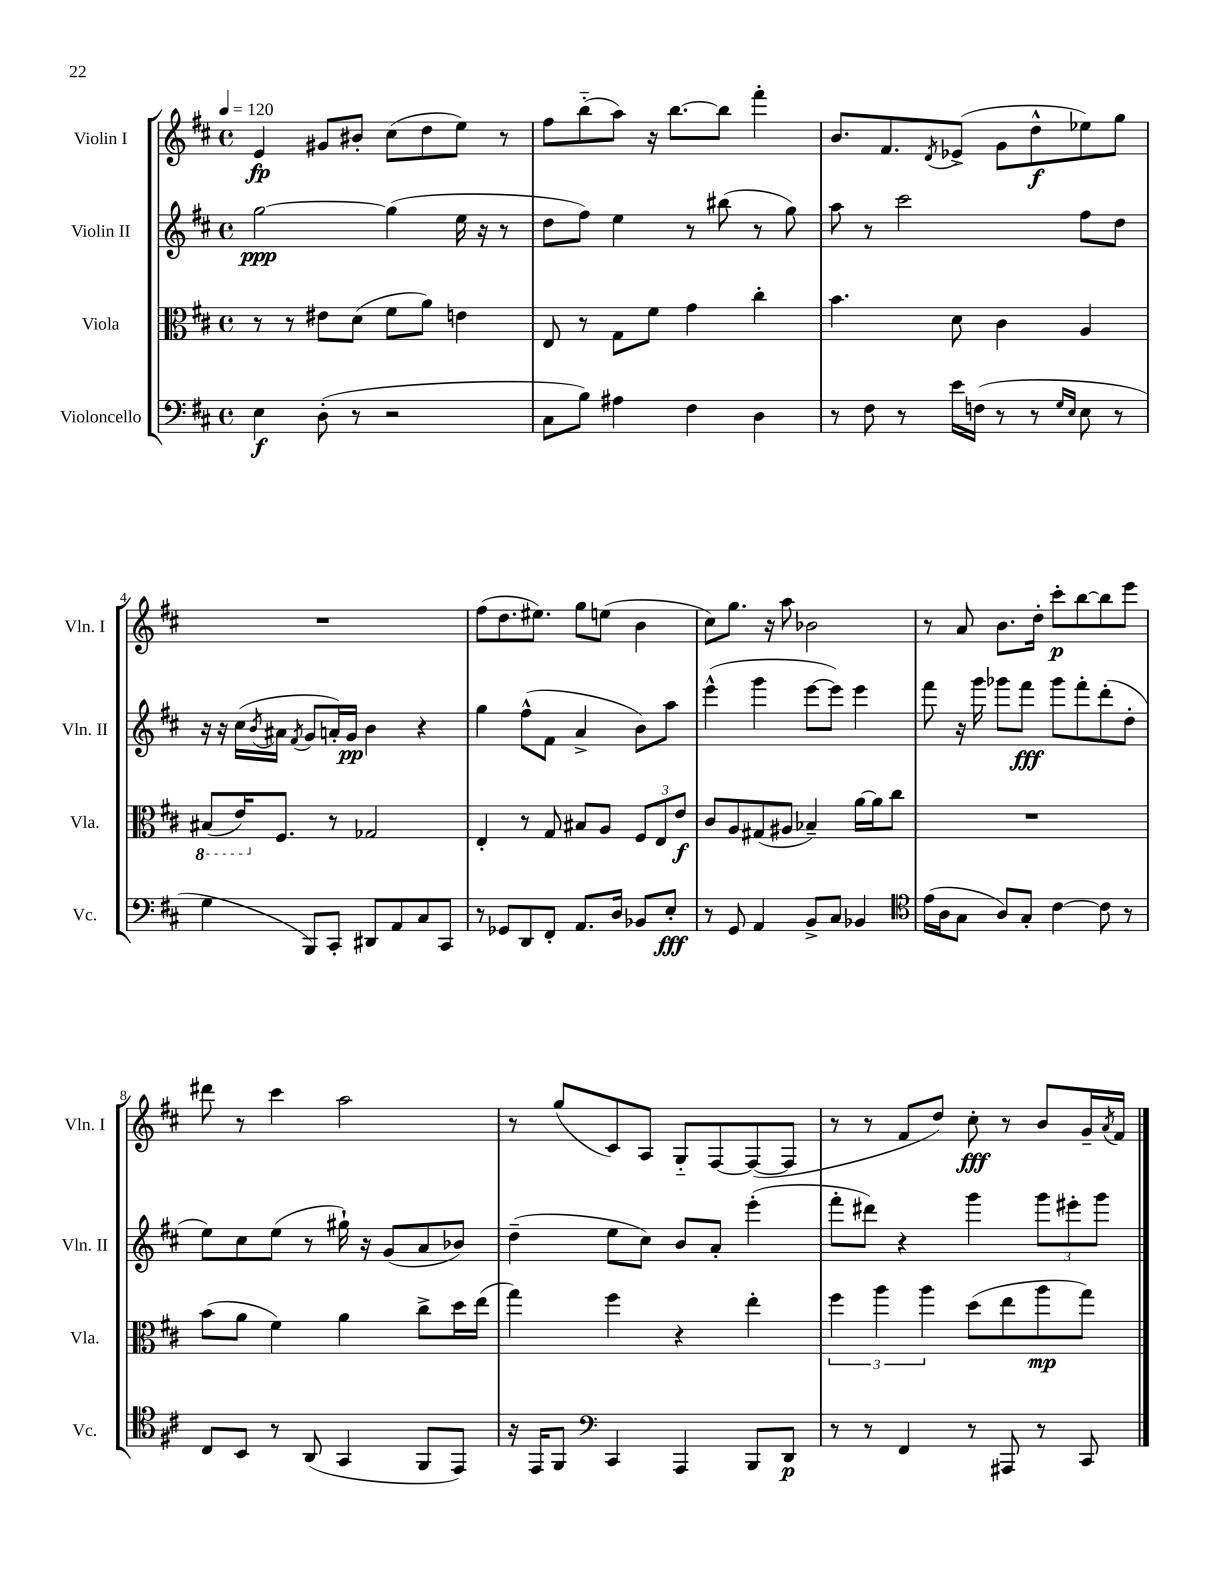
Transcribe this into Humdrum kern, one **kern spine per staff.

**kern	**dynam	**kern	**dynam	**kern	**dynam	**kern	**dynam
*part4	*part4	*part3	*part3	*part2	*part2	*part1	*part1
*staff4	*staff4	*staff3	*staff3	*staff2	*staff2	*staff1	*staff1
*I"Violoncello	*	*I"Viola	*	*I"Violin II	*	*I"Violin I	*
*I'Vc.	*	*I'Vla.	*	*I'Vln. II	*	*I'Vln. I	*
*clefF4	*	*clefC3	*	*clefG2	*	*clefG2	*
*k[f#c#]	*	*k[f#c#]	*	*k[f#c#]	*	*k[f#c#]	*
*M4/4	*	*M4/4	*	*M4/4	*	*M4/4	*
*met(c)	*	*met(c)	*	*met(c)	*	*met(c)	*
*MM120	*	*MM120	*	*MM120	*	*MM120	*
=1	=1	=1	=1	=1	=1	=1	=1
4E\	f	8r	.	[2gg\	ppp	4e/	fp
.	.	8r	.	.	.	.	.
(8D'\	.	8e#X\L	.	.	.	8g#X/L	.
8r	.	(8d\J	.	.	.	8b#X'/J	.
2r	.	8f#\L	.	(4gg\]	.	(8cc#\L	.
.	.	8a\J)	.	.	.	8dd\	.
.	.	4en\	.	16ee\	.	8ee\J)	.
.	.	.	.	16r	.	.	.
.	.	.	.	8r	.	8r	.
=2	=2	=2	=2	=2	=2	=2	=2
8C#\L	.	8E/	.	8dd\L	.	8ff#\L	.
8B\J)	.	8r	.	8ff#\J)	.	(8bb\	.
4A#X\	.	8G\L	.	4ee\	.	8aa\J)	.
.	.	8f#\J	.	.	.	16r	.
.	.	.	.	.	.	[8.bb\L	.
4F#\	.	4g\	.	8r	.	.	.
.	.	.	.	(8bb#X\	.	8bb\J]	.
4D\	.	4cc#'\	.	8r	.	4fff#'\	.
.	.	.	.	8gg\)	.	.	.
=3	=3	=3	=3	=3	=3	=3	=3
8r	.	4.b\	.	8aa\	.	8.b/L	.
8F#\	.	.	.	8r	.	.	.
.	.	.	.	.	.	8.f#/	.
8r	.	.	.	2ccc#\	.	.	.
.	.	.	.	.	.	8qd/	.
16e\LL	.	8d\	.	.	.	(8e-X^/J	.
(16Fn\JJ	.	.	.	.	.	.	.
8r	.	4c#\	.	.	.	8g\L	.
8r	.	.	.	.	.	8dd^^\	f
16qqG/LL	.	.	.	.	.	.	.
16qqE/JJ	.	.	.	.	.	.	.
8E\	.	4A/	.	8ff#\L	.	8ee-X\)	.
8r	.	.	.	8dd\J	.	8gg\J	.
!!LO:LB:g=z
=4	=4	=4	=4	=4	=4	=4	=4
*	*	*8ba	*	*	*	*	*
4G\	.	(8BB#X/L	.	16r	.	1r	.
.	.	.	.	16r	.	.	.
.	.	16E/K)	.	(16cc#\LL	.	.	.
.	.	.	.	8qb/	.	.	.
*	*	*X8ba	*	*	*	*	*
.	.	8.F#/J	.	16a#X\JJ	.	.	.
.	.	.	.	8qf#/	.	.	.
8BBB/L)	.	.	.	8g/L	.	.	.
8CC#'/J	.	8r	.	16an'/L)	.	.	.
.	.	.	.	16g/JJ	pp	.	.
8DD#X/L	.	2G-X/	.	4b\	.	.	.
8AA/	.	.	.	.	.	.	.
8C#/	.	.	.	4r	.	.	.
8CC#/J	.	.	.	.	.	.	.
=5	=5	=5	=5	=5	=5	=5	=5
8r	.	4E'/	.	4gg\	.	(8ff#\L	.
8GG-X/L	.	.	.	.	.	8.dd\	.
8DD/	.	8r	.	(8ff#^^\L	.	.	.
.	.	.	.	.	.	8.ee#X\J)	.
8FF#'/J	.	8G/	.	8f#\J	.	.	.
8.AA/L	.	8B#X/L	.	4a^/	.	8gg\L	.
.	.	8A/J	.	.	.	(8een\J	.
16D/Jk	.	.	.	.	.	.	.
8BB-X/L	.	12F#/L	.	8b\L)	.	4b\	.
.	.	12E/	.	.	.	.	.
8E'/J	fff	.	.	8aa\J	.	.	.
.	.	12e/J	f	.	.	.	.
=6	=6	=6	=6	=6	=6	=6	=6
8r	.	8c#/L	.	(4eee^^\	.	8cc#\L)	.
8GG/	.	8A/	.	.	.	8.gg\J	.
4AA/	.	(8G#X/	.	4ggg\	.	.	.
.	.	.	.	.	.	16r	.
.	.	8A#X/J	.	.	.	8aa\	.
8BB^/L	.	4B-X~/)	.	[8eee\L	.	2b-X\	.
8C#/J	.	.	.	8eee\J])	.	.	.
4BB-X/	.	[16a\LL	.	4eee\	.	.	.
.	.	16a\J]	.	.	.	.	.
.	.	8cc#\J	.	.	.	.	.
=7	=7	=7	=7	=7	=7	=7	=7
*clefC4	*	*	*	*	*	*	*
(16e\LL	.	1r	.	8fff#\	.	8r	.
16A\J	.	.	.	.	.	.	.
8G\J	.	.	.	16r	.	8a/	.
.	.	.	.	16ggg\	.	.	.
8A/L)	.	.	.	8ggg-X\L	.	8.b\L	.
8G'/J	.	.	.	8fff#\J	fff	.	.
.	.	.	.	.	.	16dd'\Jk	.
[4c#\	.	.	.	8ggg-\L	.	8ccc#'\L	p
.	.	.	.	8fff#'\	.	[8bb\	.
8c#\]	.	.	.	(8ddd'\	.	8bb\]	.
8r	.	.	.	8dd'\J	.	8eee\J	.
!!LO:LB:g=z
=8	=8	=8	=8	=8	=8	=8	=8
8C#/L	.	(8b\L	.	8ee\L)	.	8ddd#X\	.
8BB/J	.	8a\J	.	8cc#\	.	8r	.
8r	.	4f#\)	.	(8ee\J	.	4ccc#\	.
(8AA/	.	.	.	8r	.	.	.
4GG/	.	4a\	.	16gg#X`\)	.	2aa\	.
.	.	.	.	16r	.	.	.
.	.	.	.	(8g/L	.	.	.
8FF#/L	.	8cc#^\L	.	8a/	.	.	.
8EE/J)	.	16dd\L	.	8b-X/J)	.	.	.
.	.	(16ee\JJ	.	.	.	.	.
=9	=9	=9	=9	=9	=9	=9	=9
16r	.	4gg\)	.	(4dd~\	.	8r	.
16EE/KL	.	.	.	.	.	.	.
8FF#/J	.	.	.	.	.	(8gg/L	.
*clefF4	*	*	*	*	*	*	*
4CC#/	.	4ff#\	.	8ee\L	.	8c#/)	.
.	.	.	.	8cc#\J)	.	8A/J	.
4AAA/	.	4r	.	8b/L	.	8G/L	.
.	.	.	.	8a'/J	.	[8F#/	.
8BBB/L	.	4ee'\	.	(4eee'\	.	(8F#/_	.
8DD/J	p	.	.	.	.	8F#/J]	.
=10	=10	=10	=10	=10	=10	=10	=10
8r	.	6ff#\	.	8fff#'\L	.	8r	.
8r	.	.	.	8ddd#X\J)	.	8r	.
.	.	6aa\	.	.	.	.	.
4FF#/	.	.	.	4r	.	8f#/L	.
.	.	6aa\	.	.	.	.	.
.	.	.	.	.	.	8dd/J)	.
8r	.	(8dd\L	.	4ggg\	.	8cc#'\	fff
8AAA#X/	.	8ee\	.	.	.	8r	.
8r	.	8aa\	mp	12ggg\L	.	8b/L	.
.	.	.	.	12eee#X'\	.	.	.
8CC#/	.	8gg\J)	.	.	.	16g~/L	.
.	.	.	.	12ggg\J	.	.	.
.	.	.	.	.	.	8qa/	.
.	.	.	.	.	.	16f#/JJ	.
==	==	==	==	==	==	==	==
*-	*-	*-	*-	*-	*-	*-	*-
